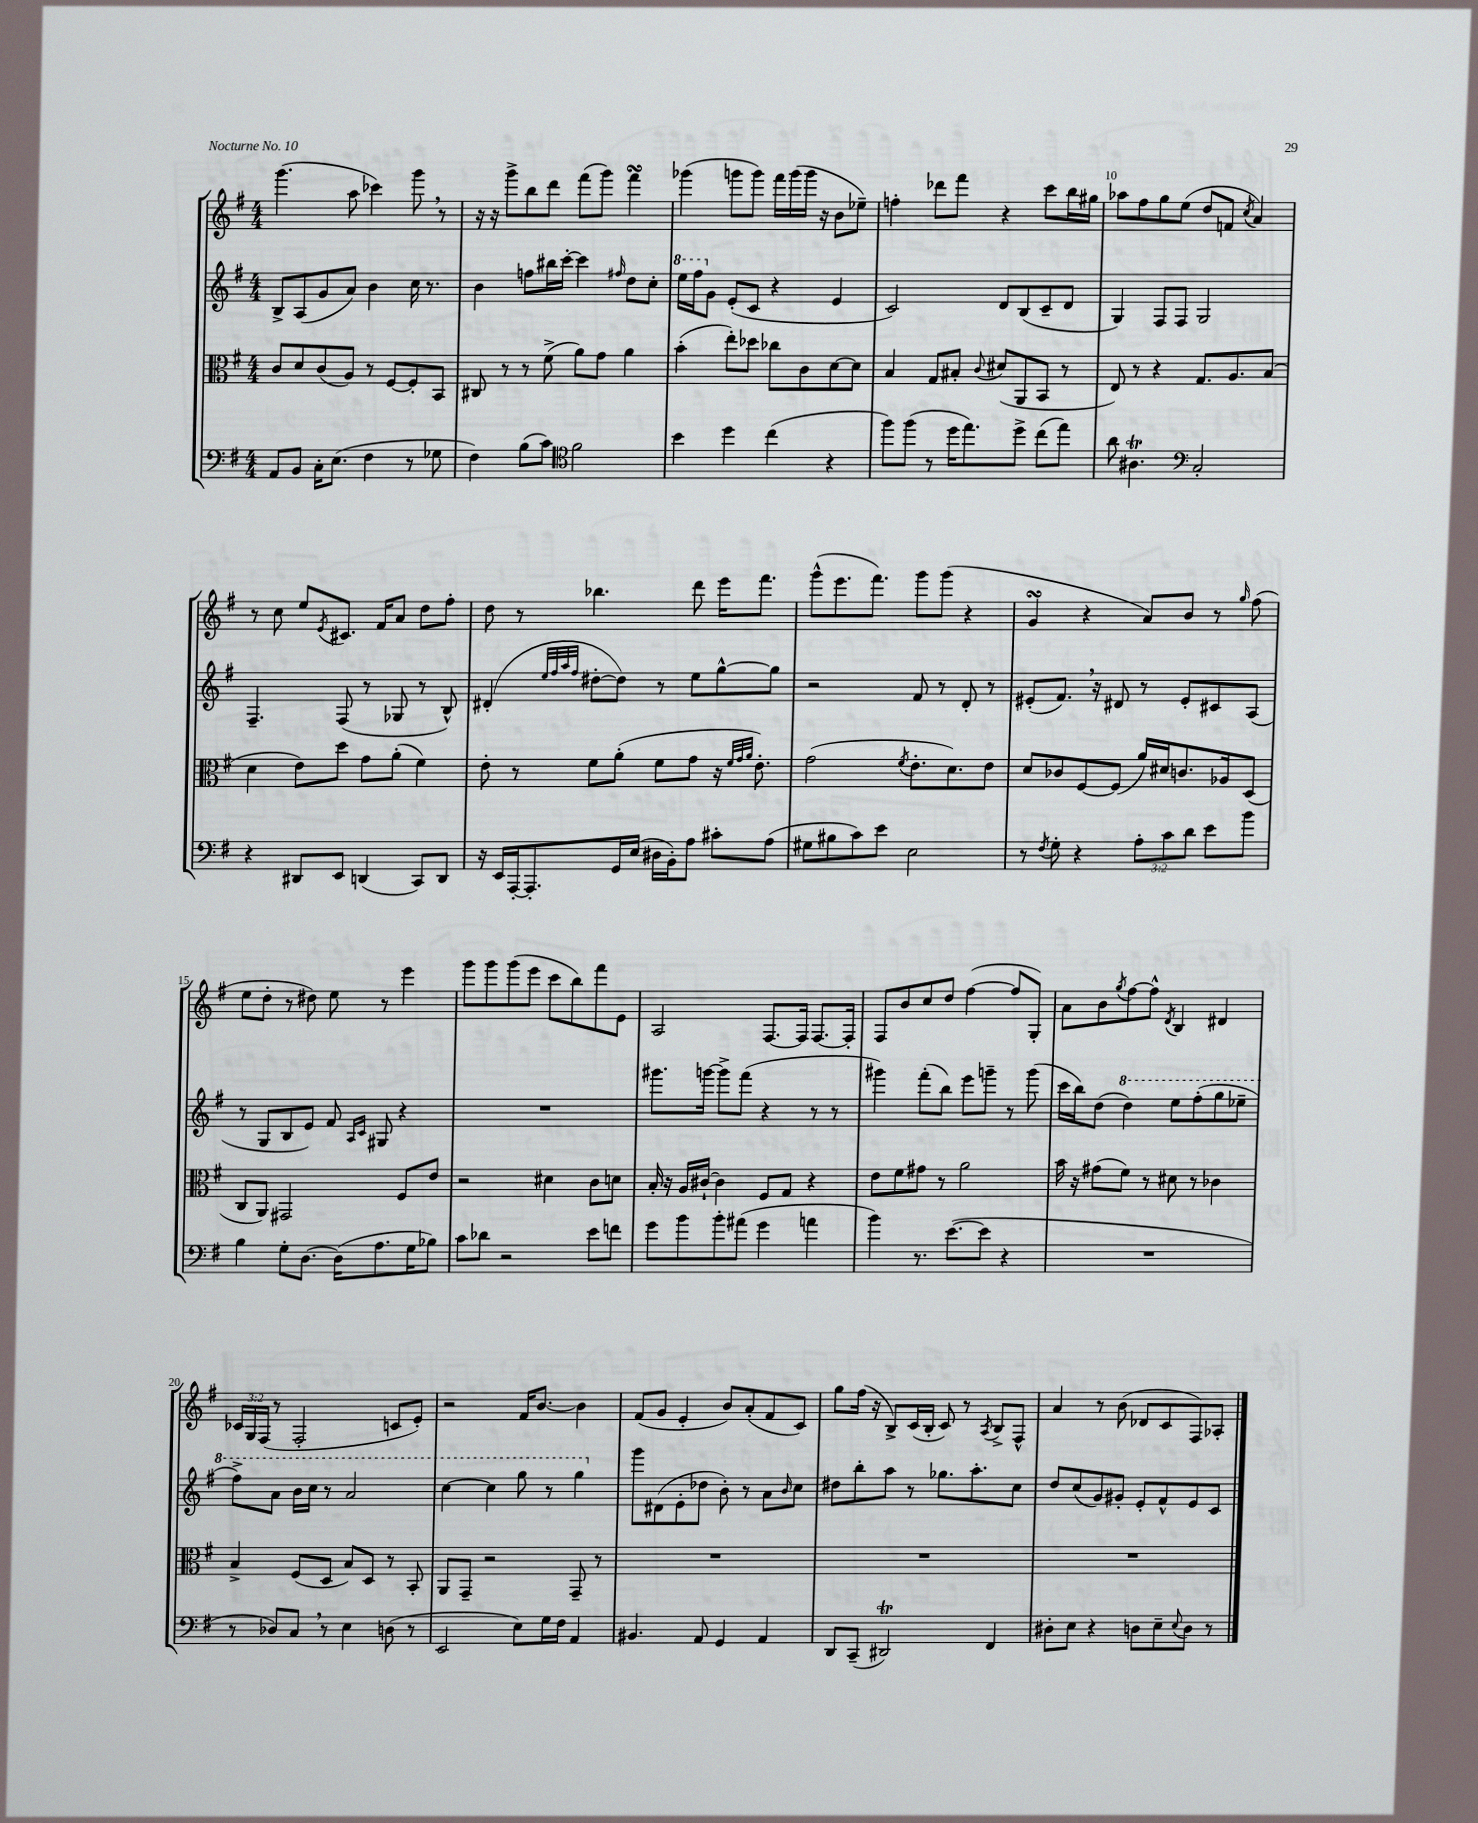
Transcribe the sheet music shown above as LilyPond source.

<<
\new StaffGroup <<
\new Staff = "s0" {
    \clef treble \key g \major \numericTimeSignature \time 4/4 \override Staff.TupletNumber.text = #tuplet-number::calc-fraction-text
    g'''4.( a''8 ces'''4) g'''8 \breathe r8 |
    r16 r16 g'''8-> b''8 d'''8 fis'''8( g'''8) fis'''4\turn |
    ges'''4( g'''8 g'''8) fis'''16 g'''16( g'''16 r16 b'8 ees''8--) |
    f''4-. des'''8 fis'''8 r4 c'''8 b''16 gis''16 |
    aes''8 fis''8 g''8 e''8( d''8 f'8 \acciaccatura { c''8 } a'4) |
    r8 c''8 e''8 \acciaccatura { e'8 } cis'8. fis'16 a'8 d''8 fis''8-. |
    d''8 r8 bes''4. d'''8 e'''16 fis'''8. |
    g'''8-^( e'''8. fis'''8.) g'''8 g'''8( r4 |
    g'4\turn r4 a'8) b'8 r8 \grace { g''16 } fis''8( |
    e''8 d''8-. r8 dis''8) e''8 r8 e'''4 |
    g'''8 g'''8 g'''8( e'''8 c'''8 b''8) fis'''8 e'8 |
    a2 fis8.~ fis16 fis8.~ fis16-. |
    fis8 b'8 c''8 d''8 fis''4~( fis''8 g8-.) |
    a'8 b'8 \acciaccatura { g''8 } fis''8~ fis''8-^ \acciaccatura { d'8 } b4 dis'4 |
    \tuplet 3/2 { ces'16 g16 fis16( } r8 fis2-. c'8 e'8-.) |
    r2 fis'16 b'8.~ b'4 |
    fis'8( g'8 e'4-. b'8) a'8-.( fis'8 c'8) |
    g''8 fis''16( r16 b8->) c'16( b16-. c'8) r8 \acciaccatura { a8 } b8-> fis8-^ |
    a'4 r8 b'8( des'8 c'8 fis8) aes8-. \bar "|." |
}
\new Staff = "s1" {
    \clef treble \key g \major \numericTimeSignature \time 4/4
    b8-> a8( g'8 a'8) b'4 c''16 r8. |
    b'4 f''8 bis''16 c'''16~-. c'''4 \grace { fis''16 } d''8 c''8-. |
    \ottava #1 e'''16 fis'''16 \ottava #0 g'8 e'8-.( c'8 r4 e'4 |
    c'2) d'8 b8( c'8-- d'8 |
    g4) fis8 fis8 g2 |
    fis4.-- fis8( r8 ges8 r8 b8-^) |
    dis'4-.( \grace { e''32 fis''32 a''32 fis''32 } dis''8~-. dis''8) r8 e''8 g''8~-^ g''8 |
    r2 fis'8 r8 d'8-. r8 |
    eis'8-.( fis'8.) \breathe r16 dis'8 r8 eis'8-. cis'8 a8( |
    r8 g8 b8 e'8) fis'8 \grace { a16 c'16 } gis8 r4 |
    R1 |
    gis'''8. g'''16~ g'''8-> fis'''8( r4 r8 r8 |
    gis'''4) fis'''8-.( b''8) e'''8 g'''8-- r8 g'''8( |
    c'''16 b''16) d''8( \ottava #1 d'''4) e'''8 fis'''8-.( g'''8 ees'''8-- |
    fis'''8->) a''8 b''16 c'''16 r8 a''2 |
    c'''4~ c'''4 g'''8 r8 g'''4 \ottava #0 |
    g'''8 dis'8( e'8-. des''8 b'8-.) r8 a'8 \grace { b'16 } c''8 |
    dis''8 b''8-. a''8 r8 ges''8. a''8.-. c''8 |
    d''8 c''8( g'8) gis'8-. e'8-. fis'8-^ e'8 c'8 \bar "|." |
}
\new Staff = "s2" {
    \clef alto \key g \major \numericTimeSignature \time 4/4
    c'8 d'8 c'8( a8) r8 fis8~ fis8-. b,8 |
    cis8 r8 r8 fis'8->( a'8) g'8 a'4 |
    b'4-.( e''8-.) des''8 ces''8 c'8 d'8~ d'8 |
    b4 g8 bis8-. \appoggiatura { c'8 } dis'8( a,8 b,8 r8 |
    e8) r8 r4 g8. a8. b8( |
    d'4 e'8) d''8 g'8 a'8-.( fis'4) |
    e'8-. r8 fis'8 a'8-.( fis'8 g'8 r16 \grace { fis'32 g'32 a'32 } e'8.-.) |
    g'2( \acciaccatura { fis'8 } e'8.-. d'8.) e'8 |
    d'8 ces'8 fis8~ fis8( a'16) dis'16 c'8. aes16 d8( |
    c8 a,8) gis,2 fis8 e'8 |
    r2 dis'4 c'8 d'8 |
    b16-. r16 a16 cis'16~-! cis'4 fis8 g8 r4 |
    e'8 fis'8 gis'8 r8 a'2 |
    b'16 r16 gis'8( fis'8) r8 dis'8 r8 ces'4 |
    b4-> fis8( d8 b8) d8 r8 b,8-. |
    a,8 g,8-- r2 g,8-- r8 |
    R1 |
    R1 |
    R1 \bar "|." |
}
\new Staff = "s3" {
    \clef bass \key g \major \numericTimeSignature \time 4/4 \override Staff.TupletNumber.text = #tuplet-number::calc-fraction-text
    a,8 b,8 c16-. e8.( fis4 r8 ges8 |
    fis4) b8( c'8) \clef tenor fis'2 |
    b'4 d''4 c''4( r4 |
    fis''8) fis''8( r8 d''16 e''8.) d''8-> c''8( e''8) |
    a'8 ais4.\trill \clef bass c2-. |
    r4 dis,8 e,8 d,4( c,8) d,8 |
    r16 e,16 a,,16~-. a,,8.-. g,16 e16( dis16 b,16-.) a8 cis'8-. a8( |
    gis8 bis8 c'8) e'8 e2 |
    r8 \acciaccatura { fis8 } g8-. r4 \tuplet 3/2 { a8-. c'8 d'8 } e'8 b'8 |
    b4 g8-. d8.~ d16( a8. g16 bes8) |
    c'8 des'8 r2 e'8 f'8 |
    g'8 b'8 b'8-. ais'8( g'4 a'4 |
    b'4) r8. e'8.~( e'8 r4 |
    R1 |
    r8 des8) c8 \breathe r8 e4 d8( r8 |
    e,2 e8) g16 fis16 a,4 |
    bis,4. a,8 g,4 a,4 |
    d,8 c,8--( dis,2\trill) fis,4 |
    dis8-. e8 r4 d8 e8-- \appoggiatura { e8 } d8 r8 \bar "|." |
}
>>
>>
\layout { \context { \Score currentBarNumber = #6 \override BarNumber.break-visibility = ##(#f #t #t) barNumberVisibility = #(every-nth-bar-number-visible 5) } }
